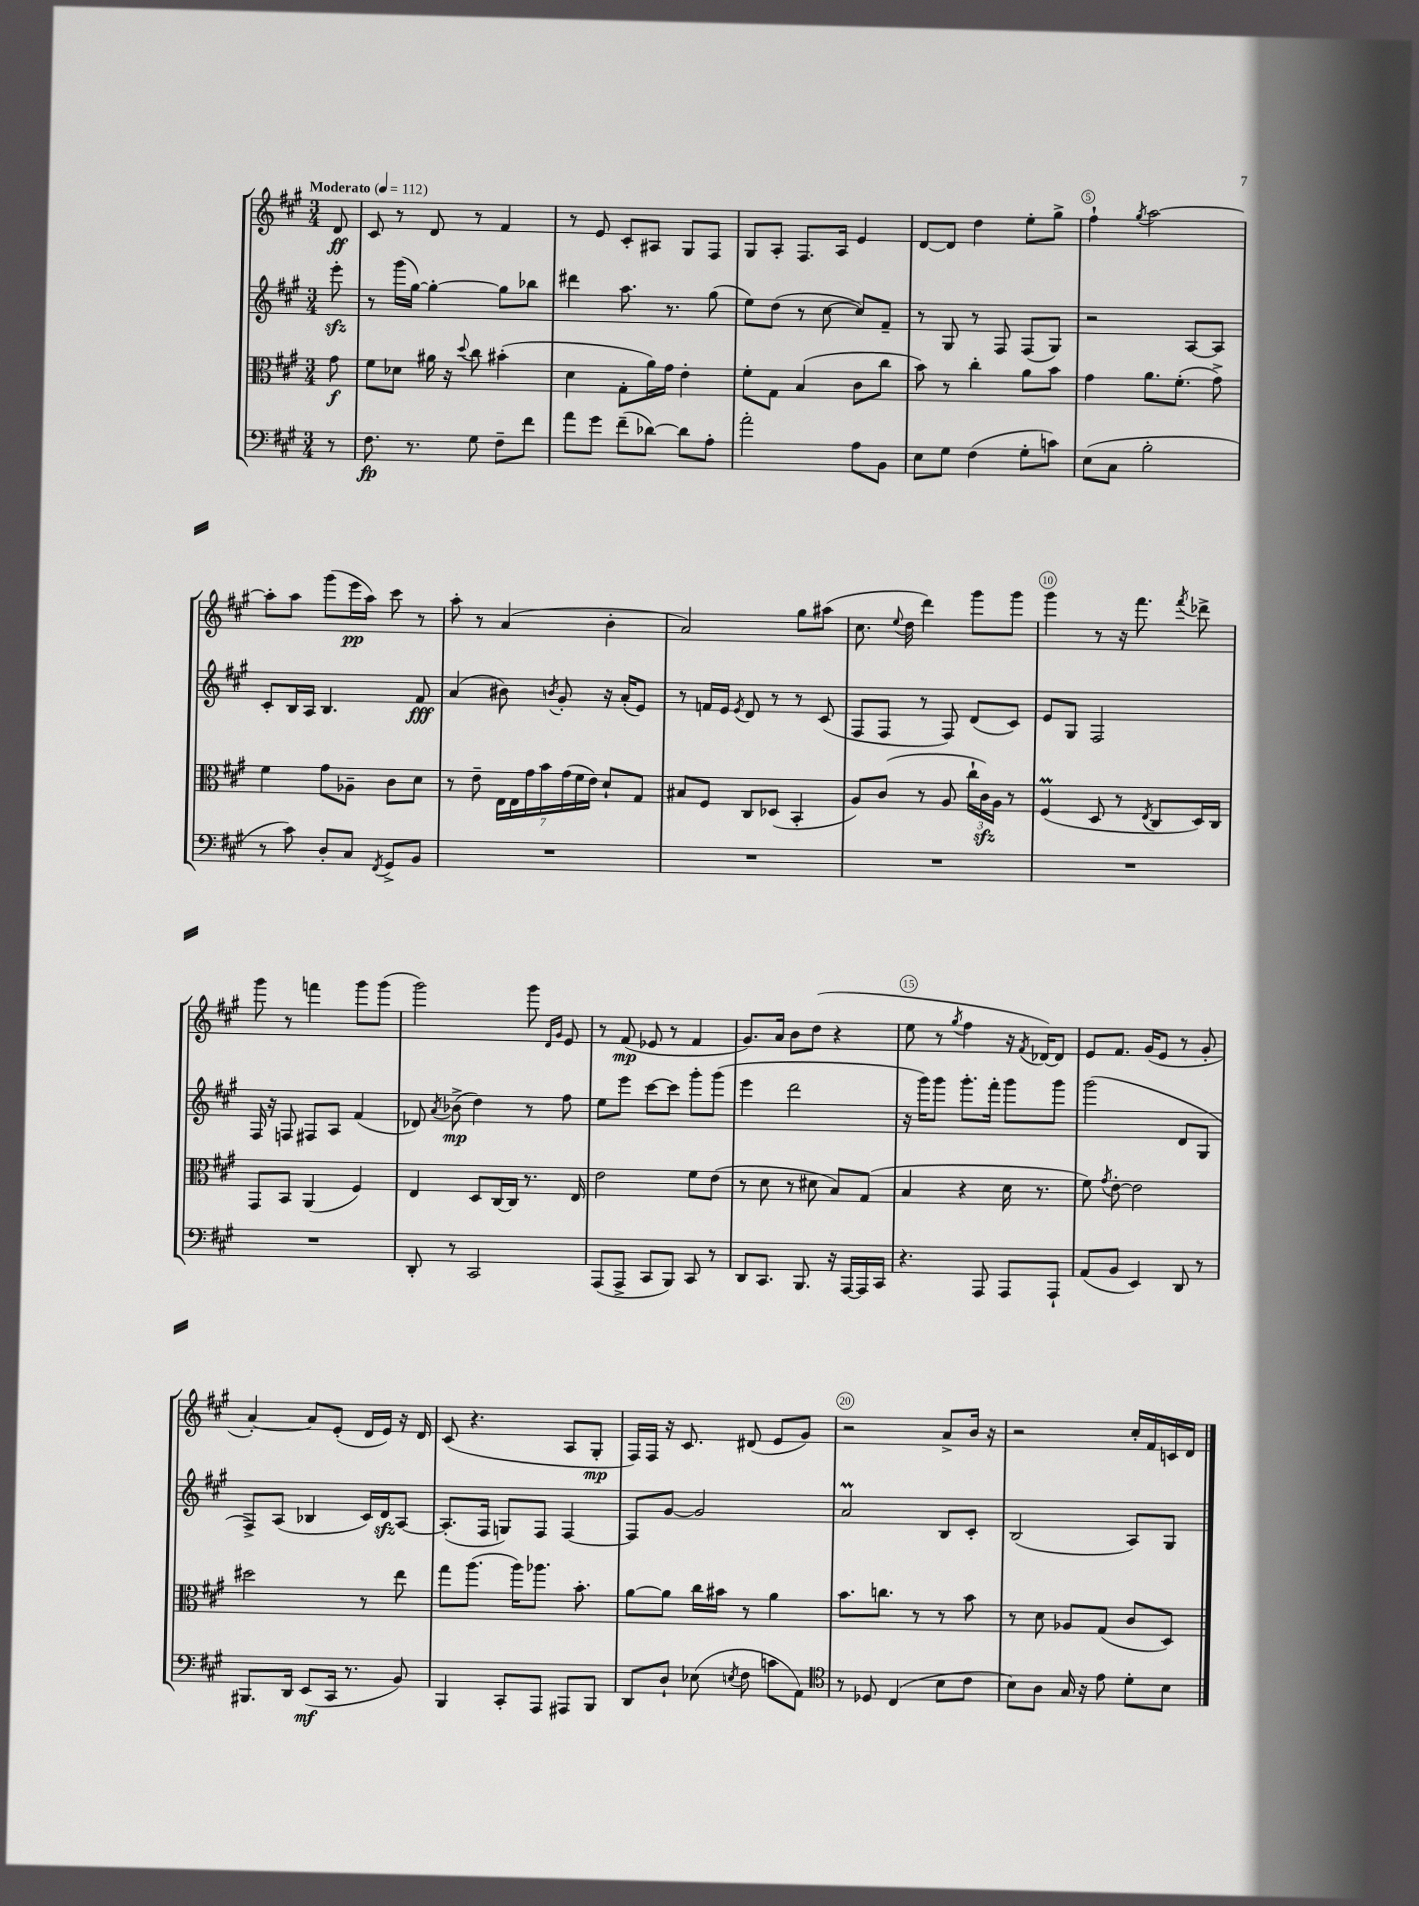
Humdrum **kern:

**kern	**kern	**kern	**kern
*staff4	*staff3	*staff2	*staff1
*clefF4	*clefC3	*clefG2	*clefG2
*k[f#c#g#]	*k[f#c#g#]	*k[f#c#g#]	*k[f#c#g#]
*M3/4	*M3/4	*M3/4	*M3/4
*MM112	*MM112	*MM112	*MM112
8r	8g#	8eee'	8d
=	=	=	=
8.F#	8f#	8r	8c#
.	8d-	(16ggg#	8r
8.r	.	[16gg#)	.
.	16a#	4gg#'_	8d
.	16r	.	.
.	8qqdd	.	.
8G#	8cc#	.	8r
8F#~	(4b#'	8gg#]	4f#
8f#	.	8bb-	.
=	=	=	=
8a	4d	4ddd#	8r
8g#	.	.	8e
(8f#~	8G#'	8.aa	8c#'
[8d-)	16a)	.	8A#
.	16g#	8.r	.
8d-]	4e'	.	8G#
8A'	.	(8gg#	8F#
=	=	=	=
2a'	8f#'	8ee)	8G#
.	8G#	(8dd	8A'
.	(4B	8r	8.F#
.	.	[8cc#	.
.	.	.	16A
8A	8c#	8cc#])	4e
8BB	8cc#	8f#~	.
=	=	=	=
8E	8b)	8r	[8d
8G#	8r	8G#	8d]
(4F#	4cc#'	8r	4dd
.	.	8F#	.
8G#'	8a	(8F#	8ee'
8c)	8b	8G#)	8gg#^
=	=	=	=
(8E	4g#	2r	4ff#`
8C#	.	.	.
.	.	.	8qgg#
2B'	8.a	.	[2aa
.	(8.f#'	.	.
.	.	[8A	.
.	8g#^)	8A]	.
=	=	=	=
8r	4f#	8c#'	8aa']
8c#)	.	16B	8aa
.	.	16A	.
8D'	8g#	4.B	(8ggg#
8C#	8A-~	.	16eee
.	.	.	16aa)
8qFF#	.	.	.
8GG#^	8c#	.	8ccc#
8BB	8d	8f#	8r
=	=	=	=
2.r	8r	(4a	8aa'
.	8e~	.	8r
.	28E	8b#)	(4a
.	28E	.	.
.	28g#	.	.
.	28b	.	.
.	.	8qb	.
.	.	8g#'	.
.	(28g#	.	.
.	28f#	.	.
.	28e)	.	.
.	8d`	16r	4b'
.	.	(16a'	.
.	8G#	8e)	.
=	=	=	=
2.r	8B#	8r	2a)
.	8F#	16f	.
.	.	16e	.
.	.	8qe	.
.	8C#	8d	.
.	(8D-	8r	.
.	4BB'	8r	8gg#
.	.	(8c#	(8aa#
=	=	=	=
2.r	8A)	8F#	8.cc#
.	(8c#	8F#	.
.	.	.	8qqee
.	.	.	16dd
.	8r	8r	4ddd)
.	8A	8F#)	.
.	24cc#`	(8d	8ggg#
.	24c#)	.	.
.	24A	.	.
.	8r	8c#)	8ggg#
=	=	=	=
2.r	(4F#	8e	4ggg#
.	.	8G#	.
.	8D	2F#	8r
.	8r	.	16r
.	.	.	8.fff#
.	8qE	.	.
.	8C#	.	.
.	.	.	8qfff#
.	16D)	.	8ddd-^
.	16C#	.	.
=	=	=	=
2.r	8GG#	16F#	8ggg#
.	.	16r	.
.	8BB	8F	8r
.	(4AA	8F#	4fff
.	.	8A	.
.	4F#)	(4f#	8ggg#
.	.	.	(8ggg#
=	=	=	=
8DD'	4E	8d-)	2ggg#)
.	.	8qa	.
8r	.	(8b-^	.
2CC#	8D	4dd)	.
.	[16C#	.	.
.	16C#]	.	.
.	8.r	8r	8ggg#
.	.	.	16qqd
.	.	.	16qqg#
.	.	8ff#	8e
.	16E	.	.
=	=	=	=
(8AAA	2e	8ee	8r
8AAA^	.	8eee	(8f#
8CC#	.	[8ccc#	8e-
8BBB)	.	8ccc#]	8r
8CC#	8f#	8ggg#'	4f#
8r	(8e	(8ggg#	.
=	=	=	=
8DD	8r	4eee	8.g#)
8.CC#	8d	.	.
.	.	.	16a
.	8r	2ddd	8b
8.BBB	.	.	.
.	8d#	.	(8dd
16r	8B)	.	4r
[16AAA	.	.	.
16AAA]	(8G#	.	.
16CC#	.	.	.
=	=	=	=
4.r	4B	16r	8ee
.	.	16ggg#)	.
.	.	8ggg#	8r
.	.	.	8qgg#
.	4r	8.ggg#'	4ff#
8AAA	.	.	.
.	.	16fff#'	.
8AAA	16d	8ggg#	16r
.	.	.	8qf#
.	8.r	.	[16d-)
8AAA`	.	8ggg#	8d-]
=	=	=	=
(8AA	8f#)	(2ggg#	8e
.	8qg#	.	.
8BB	[8e'	.	8.f#
4EE)	2e]	.	.
.	.	.	(16g#
.	.	.	8e
8DD	.	8d	8r
8r	.	8G#	8g#'
=	=	=	=
8.BBB#	2dd#	8F#^)	[4a')
.	.	(8A	.
16DD	.	.	.
(8EE	.	4B-	8a]
16CC#	.	.	(8e'
8.r	.	.	.
.	8r	16c#)	16d
.	.	16d	16e)
8BB)	8ee	[8A	16r
.	.	.	16d
=	=	=	=
4BBB	8gg#	(8.A']	(8c#
.	(8.aa	.	4.r
.	.	16F#	.
8CC#'	.	8G)	.
.	16aa)	.	.
8AAA	8.aa-	8F#	.
8AAA#	.	[4F#	8A
.	8.b'	.	.
8BBB	.	.	8G#'
=	=	=	=
8DD	[8a	8F#]	16F#)
.	.	.	16F#
8D`	8a]	[8g#	16r
.	.	.	8.c#
(8E-	16cc#	2g#]	.
.	16b#	.	.
8qE	.	.	.
8F#	8r	.	(8d#
8c	4a	.	8e
8AA)	.	.	8g#)
=	=	=	=
*clefC4	*	*	*
8r	8.b	2a	2r
8D-	.	.	.
.	8.cc	.	.
(4C#	.	.	.
.	8r	.	.
8B	8r	8B	8a^
8c#	8b	8c#'	16b
.	.	.	16r
=	=	=	=
8B)	8r	(2B	2r
8A	8d	.	.
16G#	8A-	.	.
16r	.	.	.
8e	(8G#	.	.
8d'	8c#	8A)	16cc#'
.	.	.	16f#
8B	8D)	8G#	16c
.	.	.	16d
==	==	==	==
*-	*-	*-	*-
